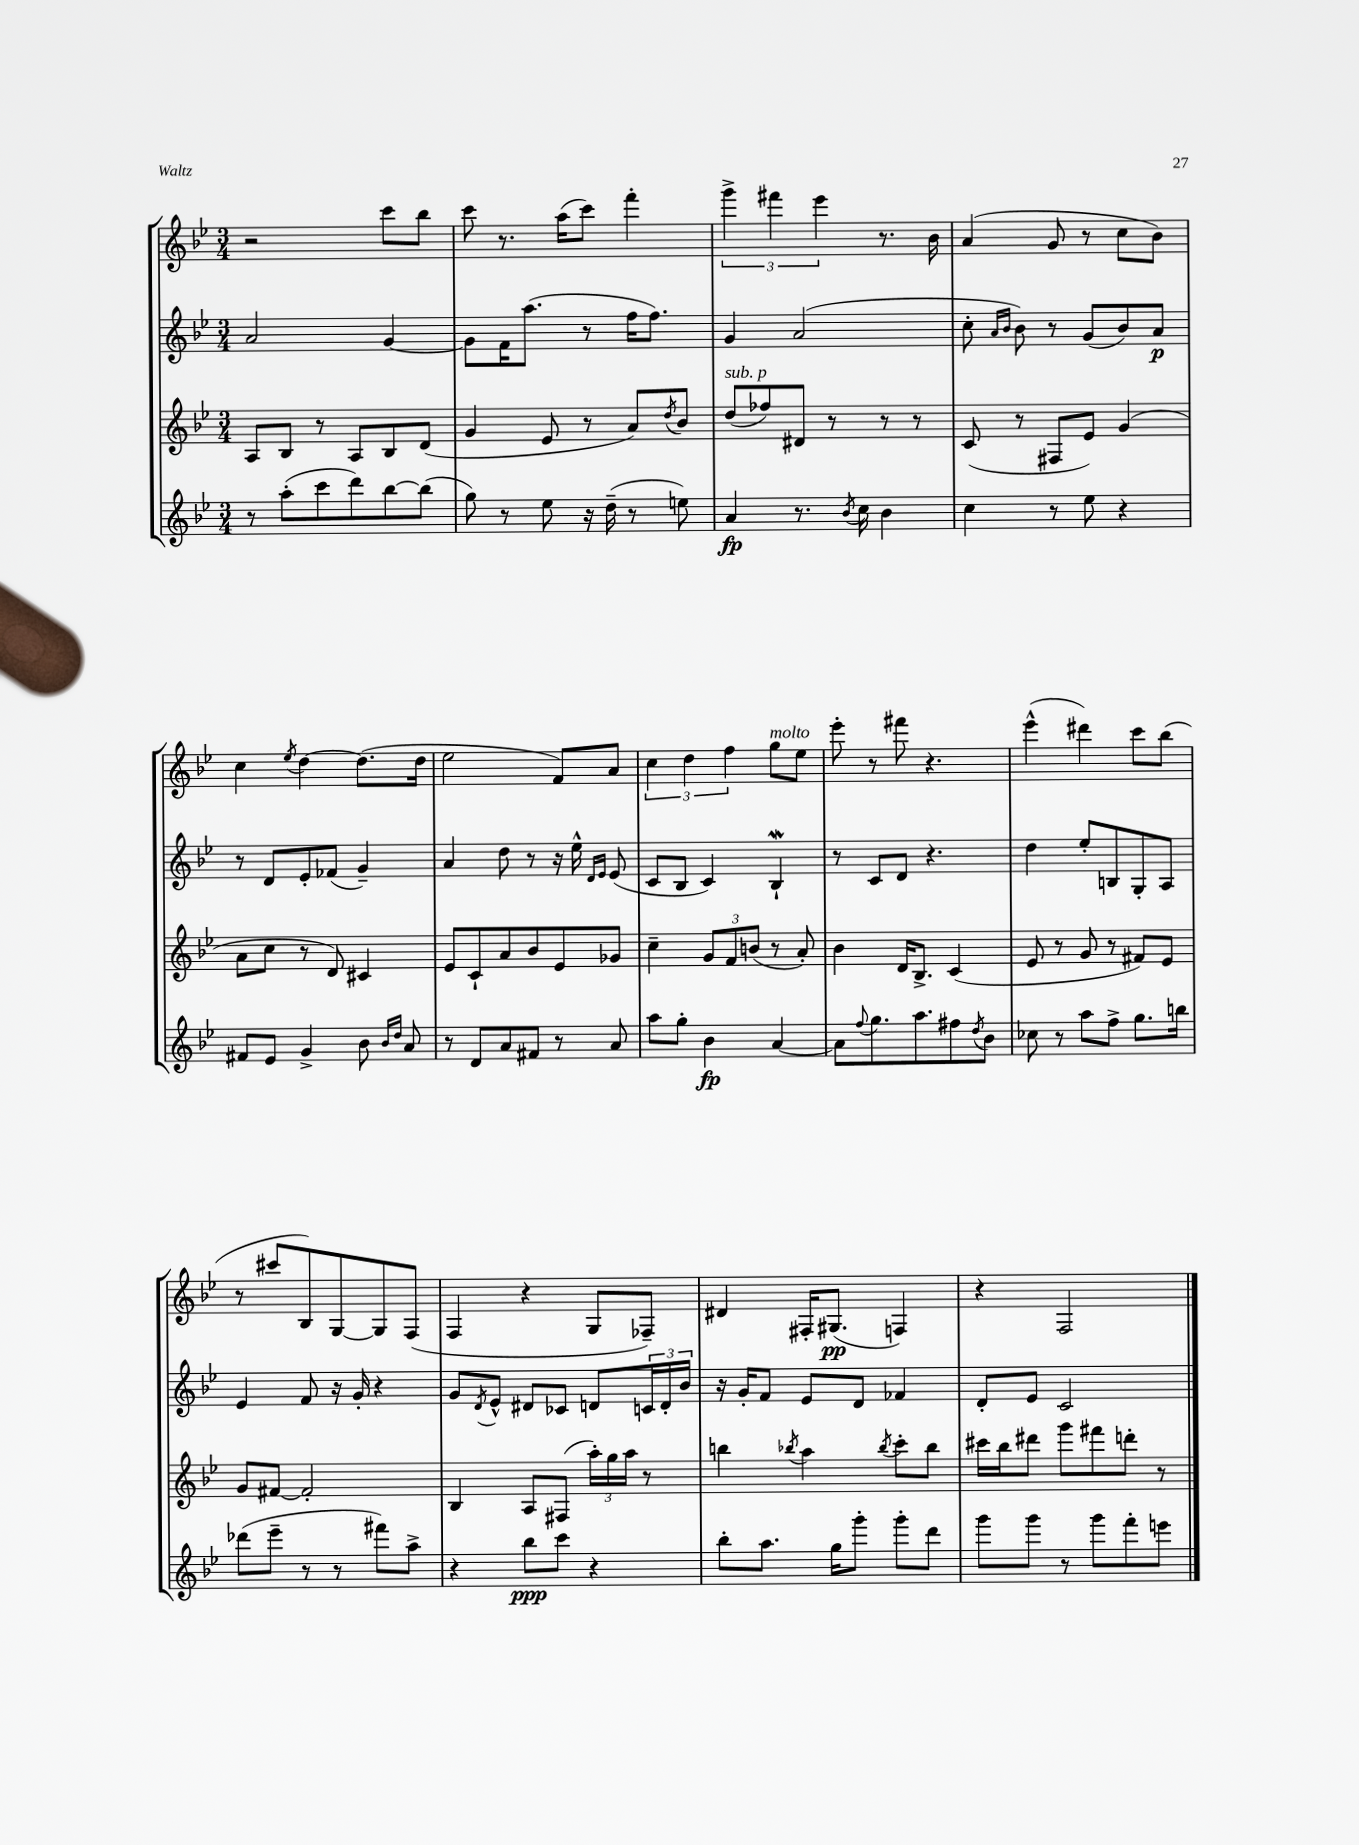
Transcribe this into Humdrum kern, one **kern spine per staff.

**kern	**kern	**kern	**kern
*staff4	*staff3	*staff2	*staff1
*clefG2	*clefG2	*clefG2	*clefG2
*k[b-e-]	*k[b-e-]	*k[b-e-]	*k[b-e-]
*M3/4	*M3/4	*M3/4	*M3/4
8r	8A	2a	2r
(8aa'	8B-	.	.
8ccc	8r	.	.
8ddd)	8A	.	.
[8bb-	8B-	[4g	8ccc
(8bb-]	(8d	.	8bb-
=	=	=	=
8gg)	4g	8g]	8ccc
8r	.	16f	8.r
.	.	(8.aa	.
8ee-	8e-	.	.
.	.	.	(16aa
16r	8r	8r	8ccc)
(16dd~	.	.	.
8r	8a)	16ff	4fff'
.	.	8.ff)	.
.	8qdd	.	.
8ee)	8b-	.	.
=	=	=	=
4a	(8dd	4g	6ggg^
.	8ff-)	.	.
.	.	.	6fff#
8.r	8d#	(2a	.
.	.	.	6eee-
.	8r	.	.
8qb-	.	.	.
16cc	.	.	.
4b-	8r	.	8.r
.	8r	.	.
.	.	.	16b-
=	=	=	=
4cc	(8c	8cc'	(4a
.	.	16qqa	.
.	.	16qqb-	.
.	8r	8b-)	.
8r	8F#	8r	8g
8ee-	8e-)	(8g	8r
4r	(4g	8b-)	8cc
.	.	8a	8b-)
=	=	=	=
8f#	8a	8r	4cc
8e-	8cc	8d	.
.	.	.	8qee-
4g^	8r	8e-'	[4dd
.	8d)	(8f-	.
8b-	4c#	4g~)	(8.dd]
16qqb-	.	.	.
16qqdd	.	.	.
8a	.	.	.
.	.	.	16dd
=	=	=	=
8r	8e-	4a	2ee-
8d	8c`	.	.
8a	8a	8dd	.
8f#	8b-	8r	.
8r	8e-	16r	8f)
.	.	16ee-^^	.
.	.	16qqd	.
.	.	16qqe-	.
8a	8g-	(8e-	8a
=	=	=	=
8aa	4cc~	8c	6cc
8gg'	.	8B-	.
.	.	.	6dd
4b-	12g	4c)	.
.	12f	.	6ff
.	(12b	.	.
[4a	8r	4B-`	8gg
.	8a')	.	8ee-
=	=	=	=
8a]	4b-	8r	8eee-'
8qqff	.	.	.
8.gg	.	8c	8r
.	16d	8d	8fff#
8.aa	8.B-^	.	.
.	.	4.r	4.r
8ff#	(4c	.	.
8qdd	.	.	.
8b-	.	.	.
=	=	=	=
8cc-	8e-	4dd	(4eee-^^
8r	8r	.	.
8aa	8g	8ee-'	4ddd#)
8ff^	8r	8B	.
8.gg	8f#)	8G'	8ccc
.	8e-	8A	(8bb-
16bb	.	.	.
=	=	=	=
(8ddd-	8g	4e-	8r
8eee-~	[8f#	.	8ccc#
8r	2f#']	8f	8B-)
8r	.	16r	[8G
.	.	16g'	.
8fff#)	.	4r	8G]
8aa^	.	.	(8F
=	=	=	=
4r	4B-	8g	4F
.	.	8qd	.
.	.	8e-^^	.
8bb-	8A	8d#	4r
8ccc	(8F#	8c-	.
4r	24aa')	8d	8G
.	24gg	.	.
.	24aa	.	.
.	8r	24c	8F-~)
.	.	24d'	.
.	.	24b-	.
=	=	=	=
8bb-'	4bb	16r	4d#
.	.	16g'	.
8.aa	.	8f	.
.	8qbb-	.	.
.	4aa	8e-	16F#'
16gg	.	.	(8.G#
8ggg'	.	8d	.
.	8qbb-	.	.
8ggg'	8ccc'	4f-	4F)
8ddd	8bb-	.	.
=	=	=	=
8ggg	16ccc#	8d'	4r
.	16bb-	.	.
8ggg	8ddd#	8e-	.
8r	8ggg	2c	2F
8ggg	8fff#	.	.
8fff'	8ddd'	.	.
8eee	8r	.	.
==	==	==	==
*-	*-	*-	*-
